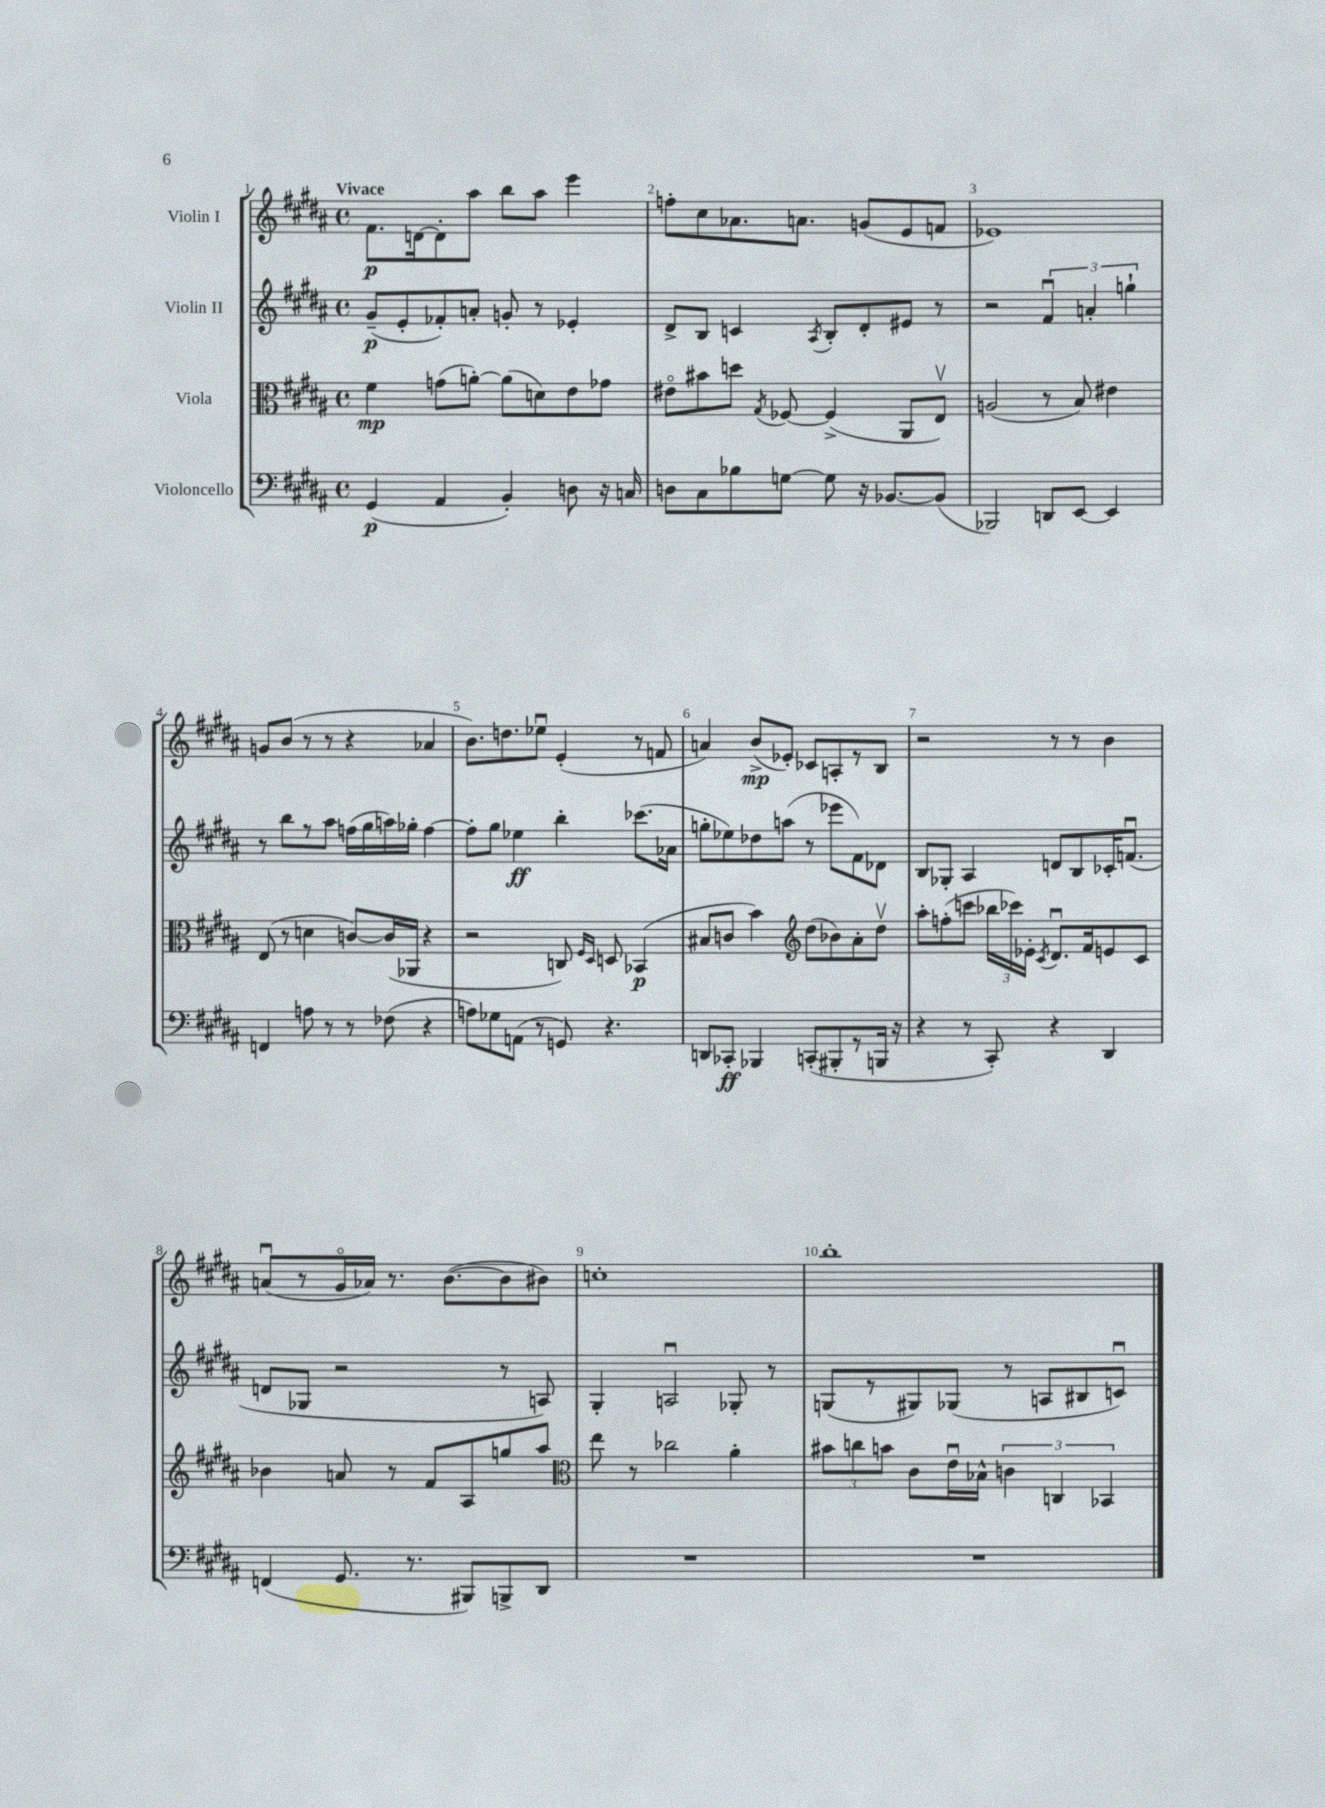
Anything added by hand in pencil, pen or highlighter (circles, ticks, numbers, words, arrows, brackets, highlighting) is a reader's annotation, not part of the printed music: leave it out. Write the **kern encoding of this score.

**kern	**kern	**kern	**kern
*staff4	*staff3	*staff2	*staff1
*clefF4	*clefC3	*clefG2	*clefG2
*k[f#c#g#d#a#]	*k[f#c#g#d#a#]	*k[f#c#g#d#a#]	*k[f#c#g#d#a#]
*M4/4	*M4/4	*M4/4	*M4/4
*met(c)	*met(c)	*met(c)	*met(c)
(4GG#/	4f#\	(8g#~/L	8.f#\L
.	.	8e'/	.
.	.	.	[16d\k
4AA#/	(8g\L	8f-'/)	8d'\]
.	[8a'\J)	8a'/J	8aa#\J
4BB'/)	(8a\]L	8g'/	8bb\L
.	8d\)	8r	8aa#\J
8D\	8e\	4e-'/	4eee\
16r	8g-\J	.	.
16C/	.	.	.
=	=	=	=
8D\L	8e#o\L	8d#^/L	8ff'\L
8C#\	8b#\	8B/J	8cc#\
8B-\	8dd\J	4c/	8.a-\
.	8qG#/	.	.
[8G\J	[8F-/	.	.
.	.	.	8.a\J
.	.	8qA#/	.
8G\]	(4F-^/]	8B'/L	.
16r	.	8d#'/	(8g/L
[8.BB-/L	.	.	.
.	8AA#/L	8e#/J	8e/
(8BB-/]J	8Ev/J)	8r	8f/J
=	=	=	=
2BBB-/)	(2A/	2r	1e-)
8DD/L	8r	6f#u/	.
[8EE/J	8B/)	.	.
.	.	6a'/	.
4EE/]	4e#\	.	.
.	.	6gg`\	.
=	=	=	=
4FF/	(8E/	8r	8g/L
.	8r	8bb\L	(8b/J
8A\	4d\	8r	8r
8r	.	8aa#\J	8r
8r	[8c/L)	(16ff\LL	4r
.	.	16gg#\	.
(8F-\	(16c/]L	16aa\)	.
.	16AA-/JJ	16gg-'\JJ	.
4r	4r	[4ff\	4a-/
=	=	=	=
8A\L)	2r	8ff'\]L	8.b\L)
8G-\	.	8gg#\J	.
.	.	.	8.dd\
(8AA\J	.	4ee-\	.
8r	.	.	8ee-u\J
8GG/)	8C/)	4bb'\	(4e'/
.	16qqF#/LL	.	.
.	16qqD#/JJ	.	.
4.r	8D/	.	.
.	(4BB-/	(8.ccc-\L	8r
.	.	.	8f/
.	.	16a-\Jk	.
=	=	=	=
8DD/L	8B#/L	8gg'\L	4a/)
8CC-'/J	8c/J	8ee-\)	.
4BBB-/	4b\)	8dd-\	(8b^/L
.	.	(8aa\J	8e-'/J)
*	*clefG2	*	*
(8CC'/L	(8dd#\L	8r	8c-/L
8BBB#'/	8b-\)	8eee-\L	8A'/
8r	8a#'\	8f#\)	8r
16BBB/Jk	8dd#v\J	8d-\J	8B/J
16r	.	.	.
=	=	=	=
4r	8aa#'\L	8B/L	2r
.	(8ff'\	8G-'/J	.
8r	8ccc\J	4A#/	.
8CC#'/)	24bb-\LL	.	.
.	24ccc-\)	.	.
.	24e-'\JJ	.	.
.	8qc#/	.	.
4r	8.d#u/L	8d/L	8r
.	.	8B/	8r
.	16f#/k	.	.
4DD#/	8e/	16c-'/K	4b\
.	.	(8.fu/J	.
.	8c#/J	.	.
=	=	=	=
(4FF/	4b-\	8d/L	(8au/L
.	.	8G-/J	8r
8.GG#/	8a/	2r	16g#o/L
.	.	.	16a-/JJ)
.	8r	.	8.r
8.r	.	.	.
.	8f#/L	.	.
.	.	.	([8.b\L
8BBB#/L)	8A#/	.	.
8BBB^/	8gg/	8r	8b\]
8DD#/J	8aa#/J	8A/)	8b#\J)
=	=	=	=
*	*clefC3	*	*
1r	8ee\	4G#'/	1cc'
.	8r	.	.
.	2cc-\	2Au/	.
.	4a#'\	8G-'/	.
.	.	8r	.
=	=	=	=
1r	12b#\L	(8G/L	1bb'
.	12cc\	.	.
.	.	8r	.
.	12b\J	.	.
.	8c#\L	8G#/)	.
.	16eu\L	(8G-/J	.
.	16B-^^\JJ	.	.
.	6c\	8r	.
.	.	8A/L	.
.	6C/	.	.
.	.	8B#/	.
.	6BB-/	.	.
.	.	8cu/J)	.
==	==	==	==
*-	*-	*-	*-
